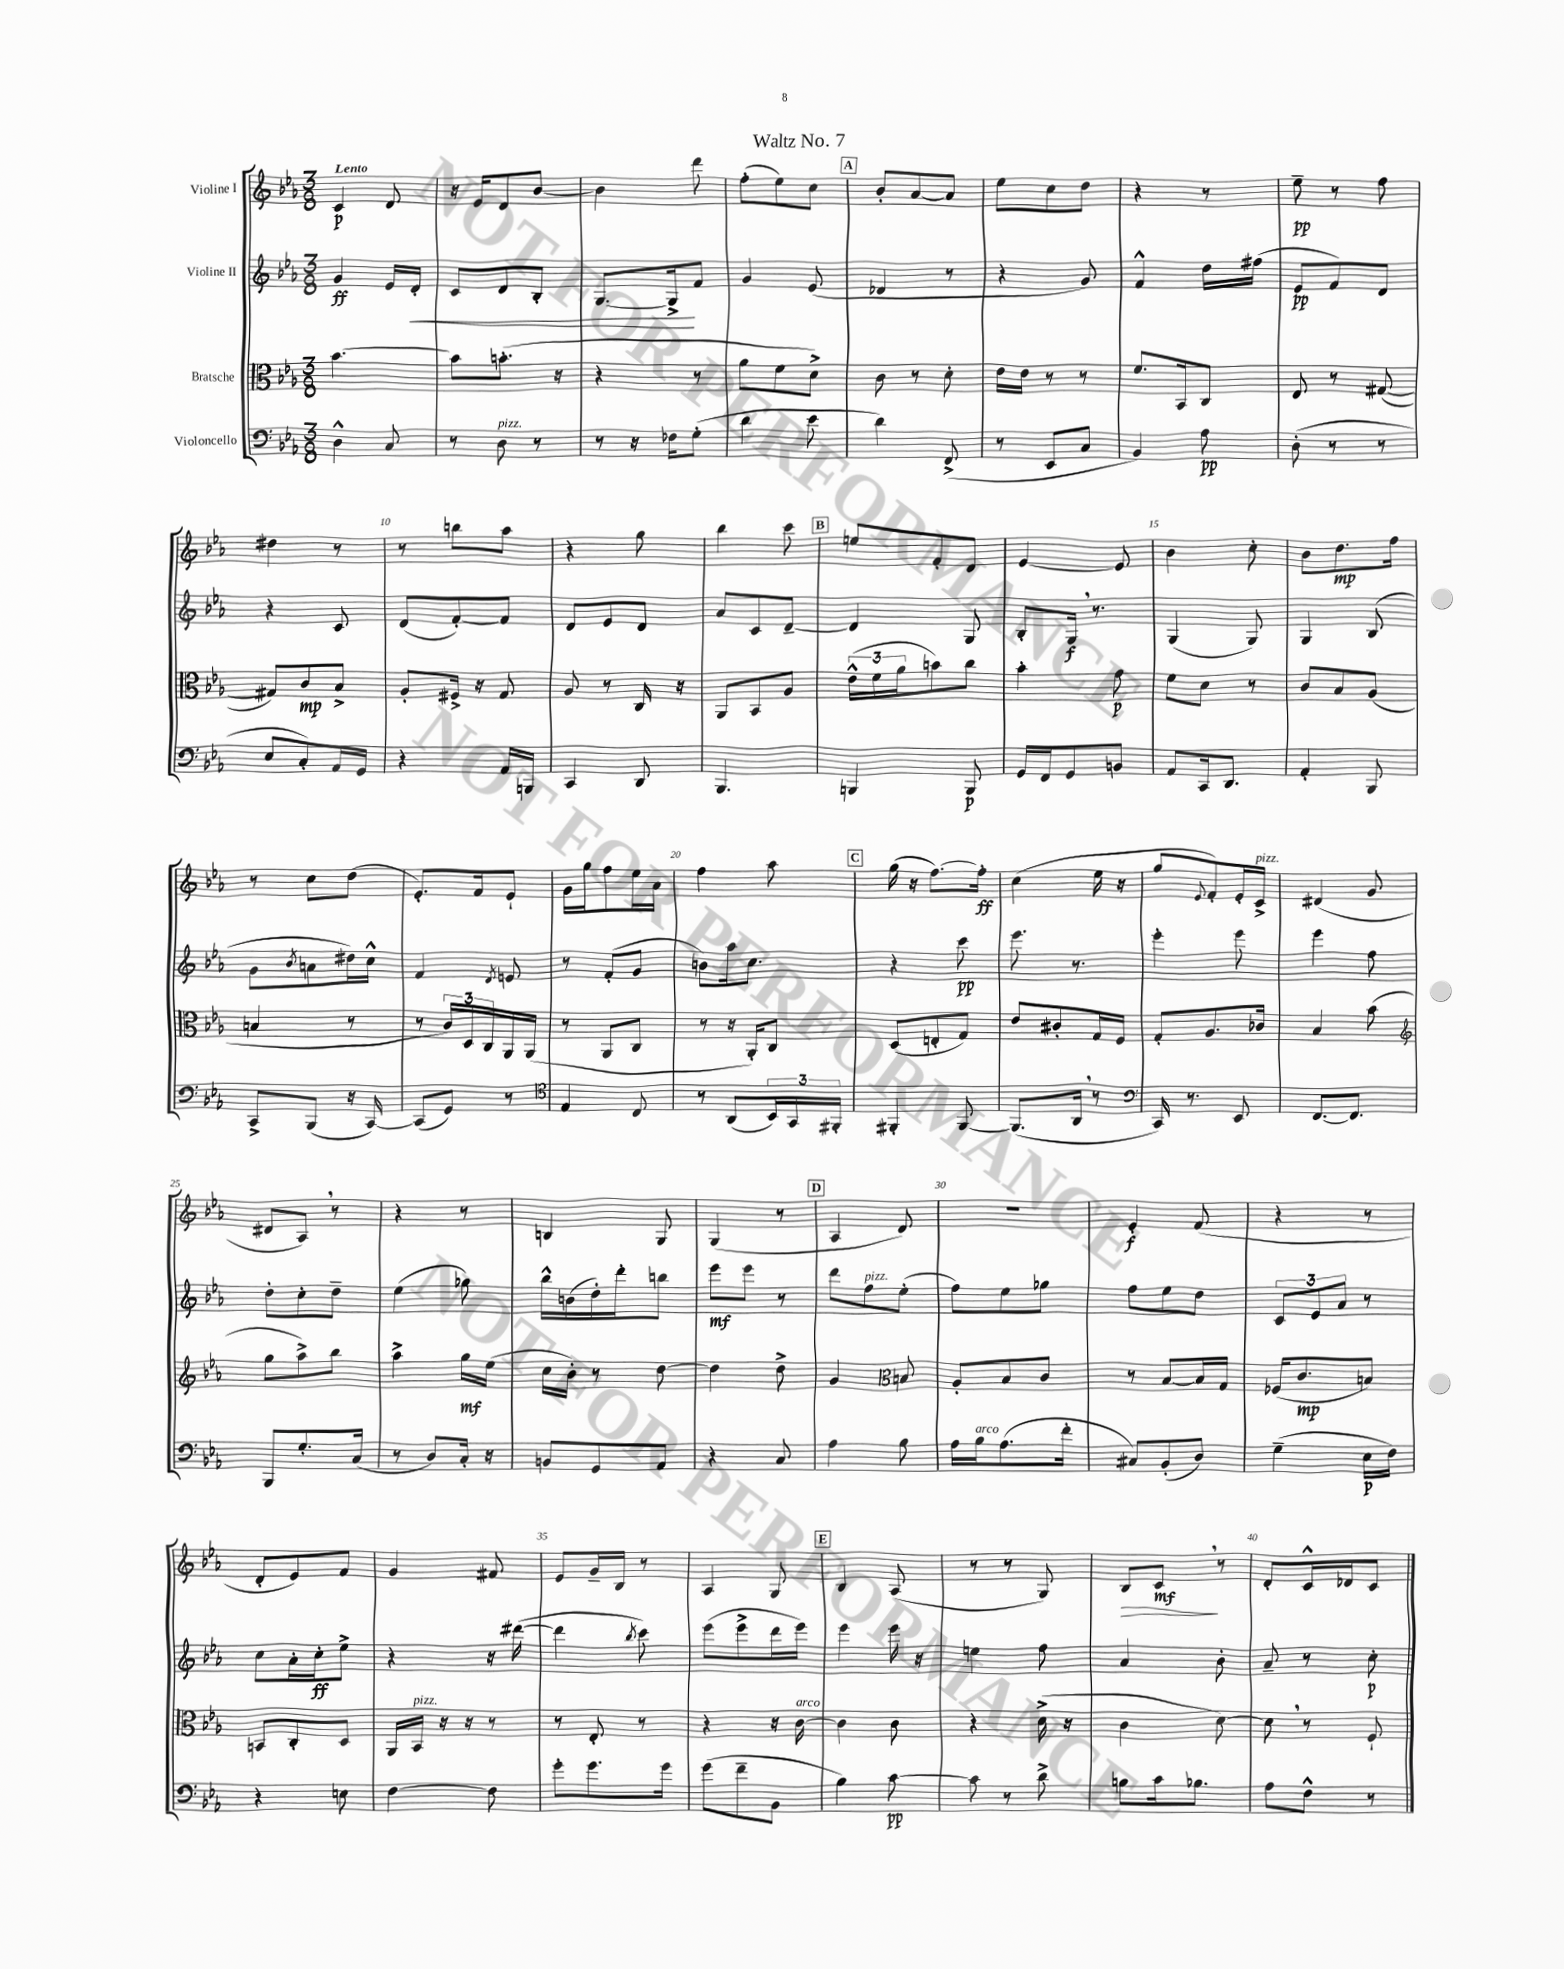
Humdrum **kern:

**kern	**kern	**kern	**kern
*staff4	*staff3	*staff2	*staff1
*clefF4	*clefC3	*clefG2	*clefG2
*k[b-e-a-]	*k[b-e-a-]	*k[b-e-a-]	*k[b-e-a-]
*M3/8	*M3/8	*M3/8	*M3/8
4D^^\	[4.b-\	4g/	4c/
8C/	.	16e-/LL	8d/
.	.	16d'/JJ	.
=	=	=	=
8r	8b-\]L	8c/L	16r
.	.	.	16e-/LK
8D\	(8.b'\J	8d/	8d/
8r	.	8B-'/J	[8b-/J
.	16r	.	.
=	=	=	=
8r	4r	[8.G/L	4b-\]
16r	.	.	.
16F-\LK	.	16G^/]k	.
(8G'\J	8r	8f/J	8ddd\
=	=	=	=
4d\	8a-\L	4g/	(8ff'\L
.	8f\	.	8ee-\)
8e-\	8d^\J)	(8e-/	8cc\J
=	=	=	=
4d\)	8c\	4d-/	8b-'/L
.	8r	.	[8a-/
(8FF^/	8d'\	8r	8a-/]J
=	=	=	=
8r	16e-\LL	4r	8ee-\L
.	16e-\JJ	.	.
8EE-/L	8r	.	8cc\
8C/J	8r	8g/)	8dd\J
=	=	=	=
4BB-/)	8.f/L	4f^^/	4r
.	16BB-/k	.	.
8A-\	8C/J	16dd\LL	8r
.	.	(16ff#\JJ	.
=	=	=	=
(8D'\	8E-/	8e-/L	8ee-~\
8r	8r	8f/)	8r
8r	([8G#/	8d/J	8ff\
=	=	=	=
8E-/L	8G#/]L)	4r	4dd#\
8C'/)	8c/	.	.
16AA-/L	8B-^/J	8c/	8r
16GG/JJ	.	.	.
=	=	=	=
4r	8A-'/L	(8d/L	8r
.	16F#^/Jk	[8f'/)	8bb\L
.	16r	.	.
16AA-/LL	8G/	8f/]J	8aa-\J
16BBB/JJ	.	.	.
=	=	=	=
4CC/	8A-/	8d/L	4r
.	8r	8e-/	.
8DD/	16C/	8d/J	8gg\
.	16r	.	.
=	=	=	=
4.BBB-/	8AA-/L	8a-/L	4bb-\
.	8BB-/	8c/	.
.	8A-/J	[8d~/J	8ccc\
=	=	=	=
4BBB/	(24e-^^\LL	4d/]	8ee/L
.	24f\	.	.
.	24a-\J	.	.
.	8b\)	.	8f'/
8BBB/	8cc\J	8G/	8d/J
=	=	=	=
16GG/LL	4b-'\	8B-'/L	[4e-/
16FF/J	.	.	.
8GG/	.	16G/Jk	.
.	.	8.r	.
8BB/J	8g\	.	8e-/]
=	=	=	=
8AA-/L	8f\L	(4G/	4b-\
16CC/k	8d\J	.	.
8.DD/J	.	.	.
.	8r	8G/)	8cc'\
=	=	=	=
4AA-'/	8c/L	4G/	8b-\L
.	8B-/	.	8.dd\
8BBB-/	(8A-/J	(8B-/	.
.	.	.	16ff\Jk
=	=	=	=
8CC^/L	4B/	8g\L	8r
.	.	8qb-/	.
(8BBB-/J	.	8a\	8cc\L
16r	8r	16dd#\L)	(8dd\J
[16CC/)	.	16cc^^\JJ	.
=	=	=	=
(8CC/]L	8r	4f/	8.e-'/L)
8GG/J)	24c/LL)	.	.
.	24D/	.	.
.	.	.	16f/k
.	24C/	.	.
.	.	8qd/	.
8r	16AA-/	8e/	8e-`/J
.	(16AA-/JJ	.	.
=	=	=	=
*clefC4	*	*	*
4E-/	8r	8r	16g\LL
.	.	.	16gg\J
.	8AA-/L	(8f'/L	8ff\
8C/	8C/J	8g/J	16ee-\L
.	.	.	16a-\JJ
=	=	=	=
8r	8r	8b\L)	4ff\
(8AA-/L	16r	16aa-\k	.
.	16AA-'/LK)	8.cc\J	.
24BB-/L)	8C/J	.	8aa-\
24GG/	.	.	.
24FF#'/JJ	.	.	.
=	=	=	=
4FF#'/	(8D/L	4r	(16gg\
.	.	.	16r
.	8E'/	.	[8.ff\L)
[8FF#/	8G/J)	8ccc\	.
.	.	.	16ff'\]Jk
=	=	=	=
(8.FF#/]L	8e-/L	8.eee-\	(4cc\
.	8c#'/	.	.
16AA-/Jk	.	8.r	.
8r	16G/L	.	16ee-\
.	16F/JJ	.	16r
=	=	=	=
*clefF4	*	*	*
16CC/)	8G'/L	4eee-'\	8gg/L
8.r	.	.	.
.	.	.	8qqe-/
.	8.A-/	.	8f'/)
8EE-/	.	8eee-\	16e-'/L
.	16c-/Jk	.	16c^/JJ
=	=	=	=
[8.FF/L	4B-/	4eee-\	(4d#/
8.FF/]J	.	.	.
.	(8b-\	8ff\	8g/
=	=	=	=
*	*clefG2	*	*
8BBB-/L	8gg\L	8dd'\L	8d#/L
8.G'/	8aa-^\)	8cc'\	8A-/J)
.	8bb-\J	8dd~\J	8r
(16C/Jk	.	.	.
=	=	=	=
8r	4aa-^\	(4ee-\	4r
8D/L)	.	.	.
16C'/Jk	16gg\LL	8gg-\)	8r
16r	(16ee-\JJ	.	.
=	=	=	=
8BB/L	16cc\LL	16bb-^^\LL	4B/
.	16b-'\JJ)	(16b\	.
8GG/	8r	16dd'\)	.
.	.	16ddd'\J	.
8AA-/J	[8dd\	8bb\J	8G/
=	=	=	=
4r	4dd\]	8eee-\L	(4G/
.	.	8eee-\J	.
8C/	8dd^\	8r	8r
=	=	=	=
4A-\	4g/	8ddd\L	4A-/
.	.	8ff\	.
*	*clefC3	*	*
8B-\	8B/	(8ee-'\J	8d/)
=	=	=	=
16A-\LL	8A-'/L	8ff\L)	4.r
16B-\J	.	.	.
(8.A-\	8B-/	8ee-\	.
.	8c/J	8gg-\J	.
16f'\Jk	.	.	.
=	=	=	=
8C#/L)	8r	8ff\L	4e-'/
(8BB-'/	[8B-/L	8ee-\	.
8D/J)	16B-/]L	8dd\J	(8f/
.	16G/JJ	.	.
=	=	=	=
(4G~\	(16F-/LK	12c/L	4r
.	8.c/	.	.
.	.	12e-/	.
.	.	12a-/J	.
16E-\LL	8B/J)	8r	8r
16F\JJ)	.	.	.
=	=	=	=
4r	8BB/L	8cc\L	8d'/L
.	8C'/	16a-'\L	8e-/)
.	.	16cc'\J	.
8E\	8D/J	8ee-^\J	8f/J
=	=	=	=
[4F\	16AA-/LL	4r	4g/
.	16BB-/JJ	.	.
.	16r	.	.
.	16r	.	.
8F\]	8r	16r	8f#/
.	.	([16ddd#\	.
=	=	=	=
8g'\L	8r	4ddd#\]	8e-/L
8.g\	8E-'/	.	16g~/L
.	.	.	16B-/JJ
.	.	8qbb-/	.
.	8r	8ccc\)	8r
16g\Jk	.	.	.
=	=	=	=
(8g\L	4r	(8eee-\L	4A-/
8f~\	.	8eee-^\	.
8BB-\J	16r	16ddd\L	8G/
.	[16c\	16eee-\JJ)	.
=	=	=	=
4B-\)	4c\]	4eee-\	4B-/
[8c\	8c\	16eee-\	(8A-/
.	.	16r	.
=	=	=	=
8c\]	4r	4ee\	8r
8r	.	.	8r
8d^\	(16d^\	8ff\	8G/)
.	16r	.	.
=	=	=	=
8B\L	4c\	4a-/	8B-/L
16c\k	.	.	8c/J
8.B-\J	.	.	.
.	[8d\)	8b-'\	8r
=	=	=	=
8A-\L	8d\]	8a-~/	8d'/L
8F^^\J	8r	8r	16c^^/L
.	.	.	16d-/J
8r	8F`/	8cc'\	8c/J
==	==	==	==
*-	*-	*-	*-
